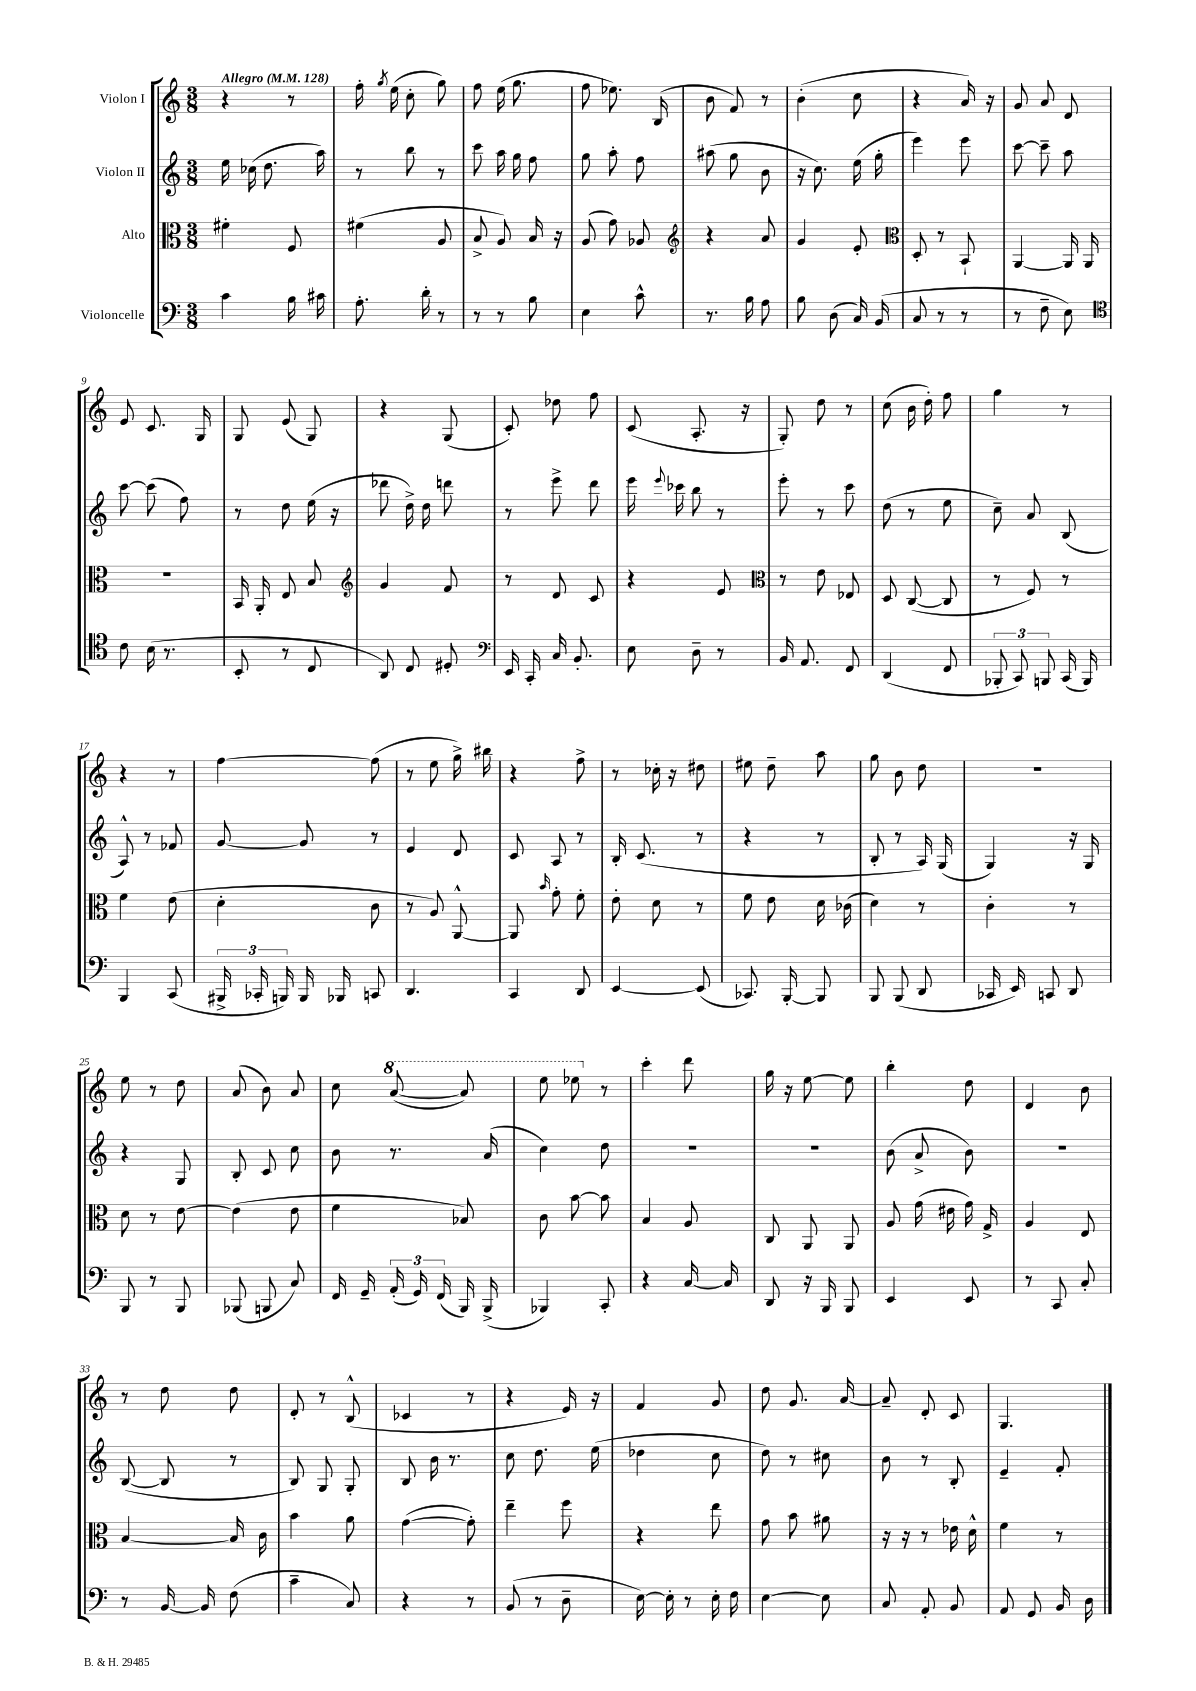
<<
\new StaffGroup <<
\new Staff = "s0" \with { instrumentName = "Violon I" } {
    \clef treble \key c \major \numericTimeSignature \time 3/8 \tempo "Allegro" 4 = 128
    \autoBeamOff r4 r8 |
    f''16-. \acciaccatura { g''8 } e''16( c''8-. g''8) |
    f''8 e''16( g''8. |
    f''8 ees''8.) b16( |
    b'8 f'8) r8 |
    b'4-.( c''8 |
    r4 a'16) r16 |
    g'8 a'8 d'8 |
    e'8 c'8. g16 |
    g8 e'8( g8) |
    r4 g8( |
    c'8-.) des''8 f''8 |
    c'8( a8.-. r16 |
    g8-.) d''8 r8 |
    c''8( b'16 d''16-.) f''8 |
    g''4 r8 |
    r4 r8 |
    f''4~ f''8( |
    r8 e''8 g''16->) bis''16 |
    r4 f''8-> |
    r8 ces''16-. r16 dis''8 |
    eis''8 d''8-- a''8 |
    g''8 b'8 d''8 |
    R4. |
    e''8 r8 d''8 |
    a'8( b'8) a'8 |
    c''8 \ottava #1 a''8~( a''8) |
    e'''8 ees'''8 \ottava #0 r8 |
    c'''4-. d'''8 |
    g''16 r16 e''8~ e''8 |
    b''4-. d''8 |
    d'4 b'8 |
    r8 d''8 d''8 |
    d'8-. r8 b8-^( |
    ces'4 r8 |
    r4 e'16) r16 |
    f'4 g'8 |
    d''8 g'8. a'16~ |
    a'8-- d'8-. c'8 |
    g4. \bar "|." |
}
\new Staff = "s1" \with { instrumentName = "Violon II" } {
    \clef treble \key c \major \numericTimeSignature \time 3/8
    \autoBeamOff e''16 ces''16( d''8. a''16) |
    r8 b''8 r8 |
    c'''8 a''16 g''16 f''8 |
    g''8 a''8-. f''8 |
    ais''8( g''8 b'8 |
    r16 c''8.) e''16( g''16-. |
    e'''4) e'''8 |
    c'''8~ c'''8-- a''8 |
    c'''8~ c'''8( f''8) |
    r8 d''8 e''16( r16 |
    des'''8 d''16->) d''16 d'''8 |
    r8 e'''8-> d'''8 |
    e'''16 \appoggiatura { e'''8 } ces'''16 b''8 r8 |
    e'''8-. r8 c'''8 |
    d''8( r8 e''8 |
    c''8--) a'8 b8( |
    a8-^) r8 fes'8 |
    g'8~ g'8 r8 |
    e'4 d'8 |
    c'8 a8 r8 |
    b16-. c'8.( r8 |
    r4 r8 |
    b8-. r8 a16) g16( |
    g4) r16 g16 |
    r4 g8 |
    b8-. c'8 c''8 |
    b'8 r8. a'16( |
    c''4) d''8 |
    R4. |
    R4. |
    b'8( a'8-> b'8) |
    R4. |
    b8~( b8 r8 |
    b8) g8 g8-. |
    b8 b'16 r8. |
    c''8 d''8. e''16( |
    des''4 c''8 |
    d''8) r8 cis''8 |
    b'8 r8 b8-. |
    e'4-- f'8-. \bar "|." |
}
\new Staff = "s2" \with { instrumentName = "Alto" } {
    \clef alto \key c \major \numericTimeSignature \time 3/8
    \autoBeamOff fis'4-. f8 |
    fis'4( a8 |
    b8-> a8) b16 r16 |
    a8( g'8) aes8 |
    \clef treble r4 a'8 |
    g'4 e'8-. |
    \clef alto d8-. r8 b,8-! |
    a,4~ a,16 a,16 |
    r4. |
    b,16 a,16-. e8 b8 |
    \clef treble g'4 f'8 |
    r8 d'8 c'8 |
    r4 e'8 |
    \clef alto r8 e'8 ees8 |
    d8 c8~( c8 |
    r8 f8) r8 |
    f'4 e'8( |
    d'4-. c'8 |
    r8 a8) a,8~-^ |
    a,8 \grace { b'16 } g'8-. f'8-. |
    e'8-. d'8 r8 |
    f'8 e'8 d'16 ces'16( |
    d'4) r8 |
    c'4-. r8 |
    d'8 r8 e'8~ |
    e'4( e'8 |
    f'4 bes8) |
    c'8 b'8~ b'8 |
    b4 a8 |
    c8 a,8 a,8 |
    a8 g'16( eis'16 g'16) g16-> |
    a4 e8 |
    b4~ b16 c'16 |
    b'4 a'8 |
    g'4~( g'8-.) |
    e''4-- f''8 |
    r4 e''8 |
    g'8 b'8 ais'8 |
    r16 r16 r8 ees'16 d'16-^ |
    f'4 r8 \bar "|." |
}
\new Staff = "s3" \with { instrumentName = "Violoncelle" } {
    \clef bass \key c \major \numericTimeSignature \time 3/8
    \autoBeamOff c'4 b16 cis'16 |
    a8.-. d'16-. r8 |
    r8 r8 b8 |
    e4 c'8-^ |
    r8. b16 a8 |
    b8 d8( c16) b,16( |
    c8 r8 r8 |
    r8 f8-- e8) |
    \clef tenor c'8 b16( r8. |
    b,8-. r8 c8 |
    a,8) c8 dis8-. |
    \clef bass e,16 c,16-. c16 b,8.-. |
    e8 d8-- r8 |
    b,16 a,8. f,8 |
    d,4( f,8 |
    \tuplet 3/2 { bes,,8-. c,8) b,,8 } c,16( b,,16) |
    b,,4 c,8( |
    \tuplet 3/2 { bis,,16-> ces,16-. b,,16) } b,,16 bes,,16 c,8 |
    d,4. |
    c,4 d,8 |
    e,4~ e,8( |
    ces,8.) b,,16~-. b,,8 |
    b,,8 b,,8( d,8 |
    ces,16 e,16) c,8 d,8 |
    b,,8 r8 b,,8 |
    bes,,8( b,,8 c8) |
    f,16 g,16-- \tuplet 3/2 { a,16-.( g,16) f,16( } b,,16) b,,16->( |
    bes,,4) c,8-. |
    r4 c16~ c16 |
    d,8 r16 b,,16 b,,8 |
    e,4 e,8 |
    r8 c,8 c8-. |
    r8 b,16~ b,16 f8( |
    c'4-- c8) |
    r4 r8 |
    b,8( r8 d8-- |
    e16~) e16-. r8 e16-. f16 |
    e4~ e8 |
    c8 a,8-. b,8 |
    a,8 g,8 b,16 d16 \bar "|." |
}
>>
>>
